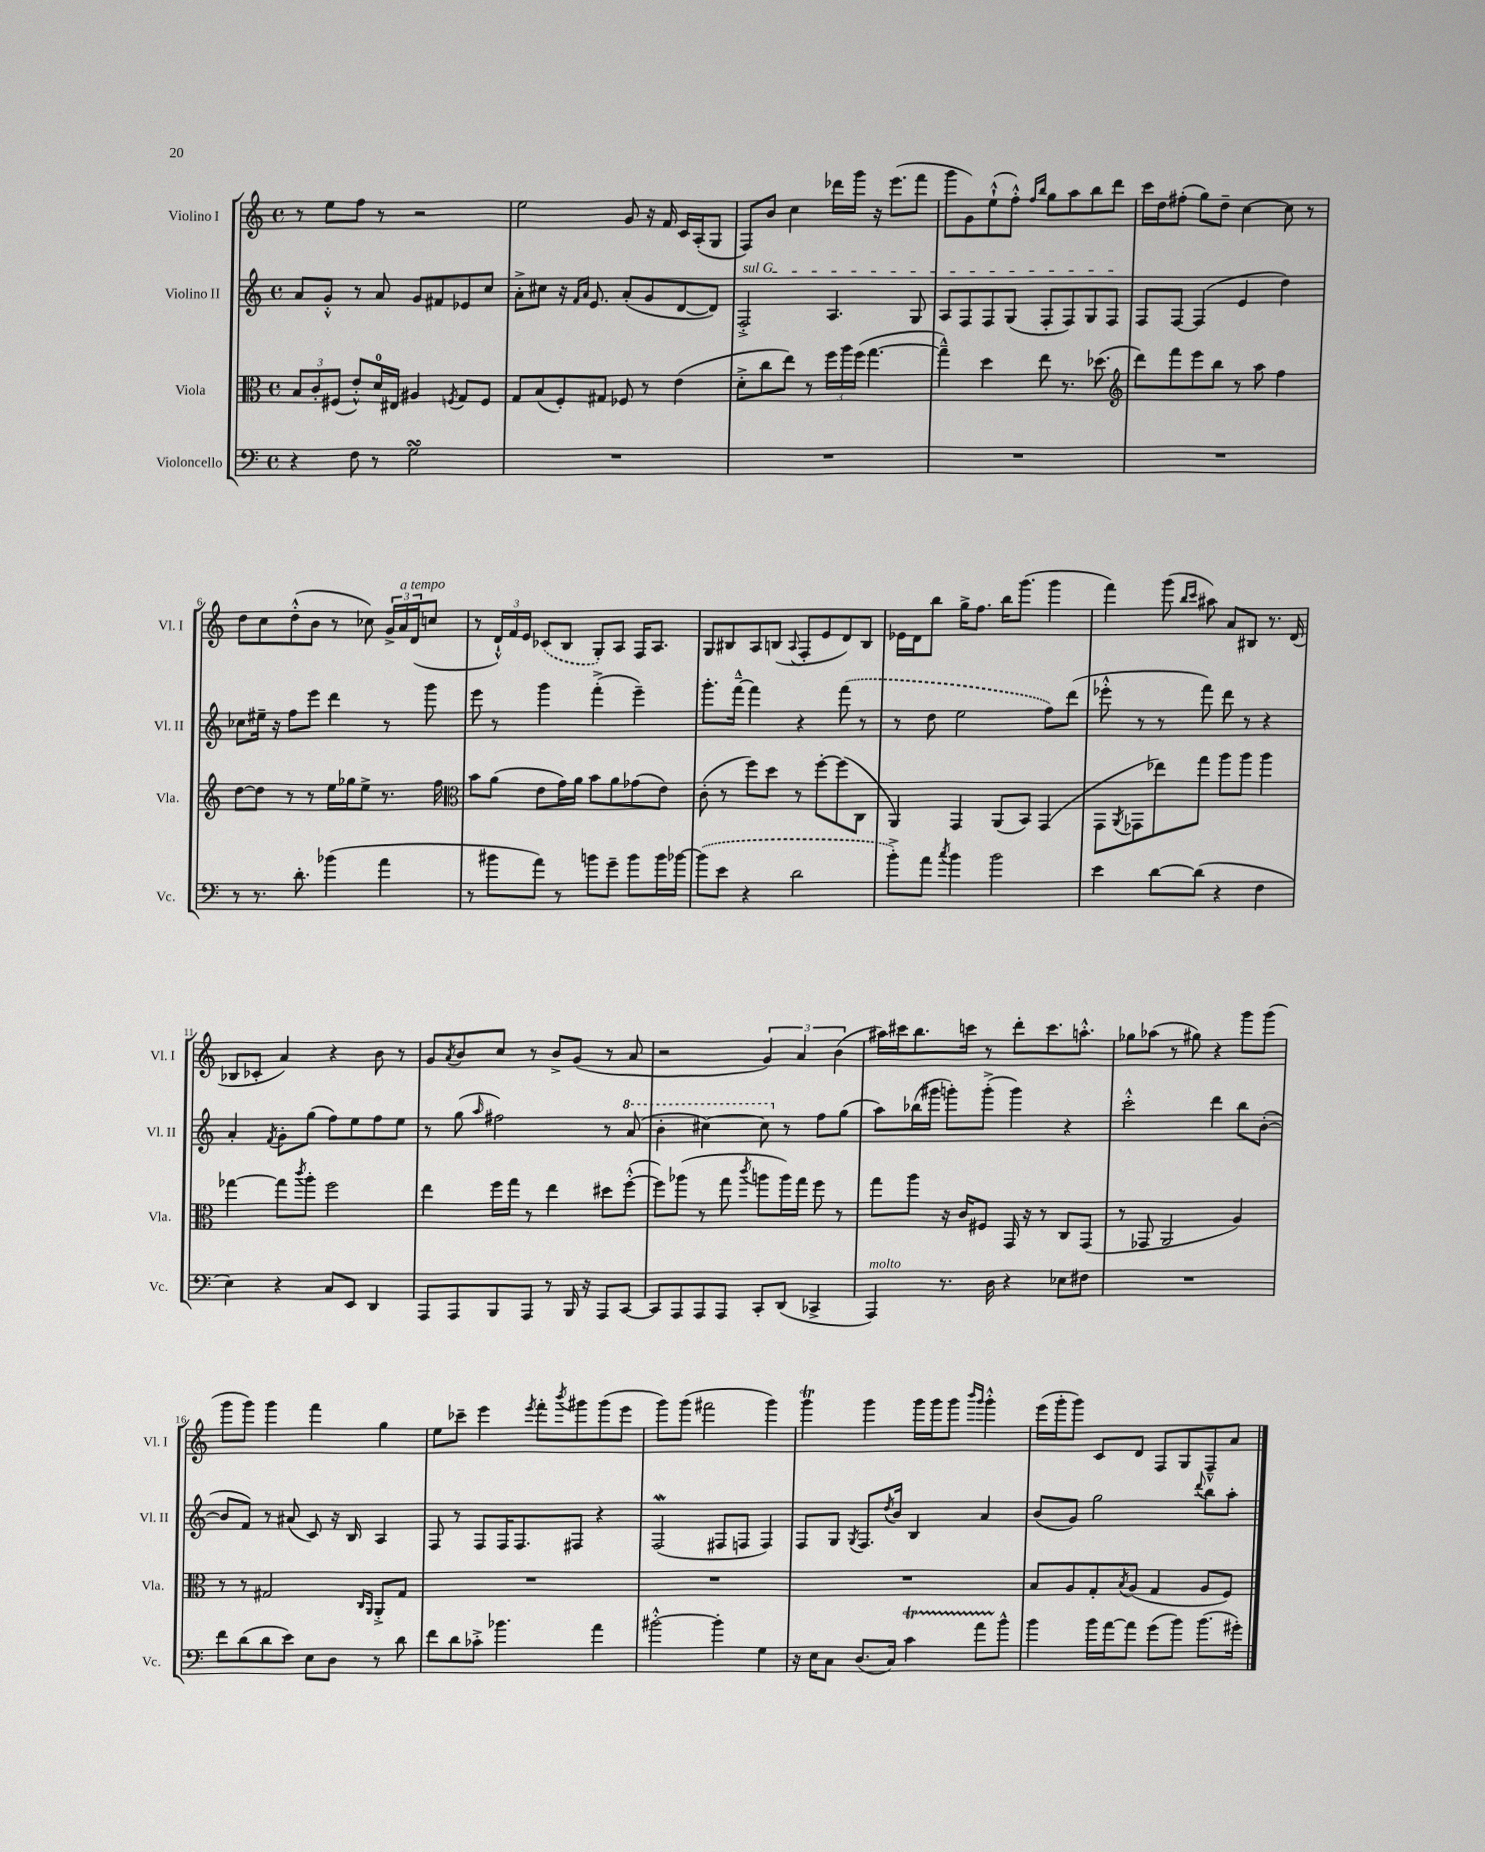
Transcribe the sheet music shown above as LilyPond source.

<<
\new StaffGroup <<
\new Staff = "s0" \with { instrumentName = "Violino I" shortInstrumentName = "Vl. I" } {
    \clef treble \key c \major \defaultTimeSignature \time 4/4
    r8 e''8 f''8 r8 r2 |
    e''2 g'8 r16 f'16 c'16 a16-.( g8 |
    f8) b'8 c''4 des'''16 g'''16 r16 e'''8.( f'''8 |
    g'''8 g'8) e''8-!-^( f''8-.-^) \grace { f''16 b''16 } g''8 a''8 b''8 d'''8 |
    c'''16 d''16 fis''8-.( g''8) d''8-- c''4~ c''8 r8 |
    d''8 c''8 d''8-.-^( b'8 r8 ces''8) \tuplet 3/2 { g'16-> a'16^\markup { \italic "a tempo" } d'16( } c''8 |
    r8 \tuplet 3/2 { d'16-!-^) f'16 e'16 } \once \slurDashed ces'8( b8 g8-.) a8 f16 a8. |
    g8 bis8 a8 b8( \appoggiatura { a8 } f8-. e'8 d'8) b8 |
    ees'16 d'16 b''8 g''16-> f''8. b''16 g'''8.( g'''4 |
    f'''4) g'''8( \grace { b''16 c'''16 } ais''8) a'8 bis8 r8. d'16( |
    bes8 ces'8-. a'4) r4 b'8 r8 |
    g'8 \acciaccatura { a'8 } b'8 c''8 r8 b'8-> g'8( r8 a'8 |
    r2 \tuplet 3/2 { g'4) a'4 b'4( } |
    ais''16) cis'''16 b''8. c'''16 r8 d'''8-. c'''8. a''8.-.-^ |
    ges''8 aes''8( r8 gis''8) r4 g'''8 g'''8( |
    g'''8 g'''8) g'''4 f'''4 g''4 |
    e''8 ces'''8-- e'''4 \acciaccatura { e'''8 } f'''8-. \acciaccatura { b'''8 } gis'''8 gis'''8( e'''8 |
    g'''8) g'''8( fis'''2 g'''4) |
    g'''4\trill g'''4 g'''16 g'''16 g'''8 \grace { b'''16 g'''16 } g'''4-.-^ |
    e'''16( g'''16-. g'''8) c'8 d'8 f8 g8 f8---^ a'8 \bar "|." |
}
\new Staff = "s1" \with { instrumentName = "Violino II" shortInstrumentName = "Vl. II" } {
    \clef treble \key c \major \defaultTimeSignature \time 4/4
    a'8 g'8-.-^ r8 a'8 g'8 fis'8 ees'8 c''8 |
    a'8-.-> cis''8 r16 \grace { f'16 a'16 } e'8. a'8-.( g'8 d'8~ d'8) |
    \once \override TextSpanner.bound-details.left.text = \markup { \italic "sul G" } f2-.->\startTextSpan a4. g8 |
    a8 f8 f8 g8( f8-. f8) g8 f8\stopTextSpan |
    f8 f8~ f4( e'4 d''4) |
    ces''8 eis''16-- r16 f''8 e'''8 d'''4 r8 g'''8 |
    e'''8 r8 g'''4 f'''4-.->( e'''4--) |
    g'''8.-. f'''16~---^ f'''4 r4 \once \slurDashed f'''8( r8 |
    r8 d''8 e''2 f''8) d'''8( |
    ees'''8-.-^ r8 r8 f'''8) d'''8 r8 r4 |
    a'4-. \acciaccatura { f'8 } g'8-. g''8( f''8) e''8 f''8 e''8 |
    r8 g''8( \grace { a''16 } fis''2) r8 \ottava #1 a''8( |
    b''4-. cis'''4~) cis'''8 \ottava #0 r8 f''8 g''8( |
    a''8) bes''16( gis'''16 g'''8-.) g'''8-.->( g'''4) r4 |
    c'''2-.-^ d'''4 b''8 b'8~-.( |
    b'8 f'8) r8 ais'8( c'8) r16 b16 a4 |
    f8 r8 f8 f16 f8. fis8 r4 |
    f2\mordent( fis8 f8 f4) |
    f8 g8 \acciaccatura { g8 } f8. \acciaccatura { d''8 } b'16 b4 a'4 |
    b'8( g'8) g''2 \appoggiatura { d'''8 } b''8 a''8-. \bar "|." |
}
\new Staff = "s2" \with { instrumentName = "Viola" shortInstrumentName = "Vla." } {
    \clef alto \key c \major \defaultTimeSignature \time 4/4
    \tuplet 3/2 { b8 c'8-. fis8( } e'8-.-^) d'16-0 eis16 ais4 \acciaccatura { f8 } g8 f8 |
    g8 b8( f8-.) gis8 fes8 r8 e'4( |
    d'8-.-> c''8 e''8) r8 \tuplet 3/2 { f''16 a''16 f''16( } g''4.~ |
    g''4---^) d''4 e''8 r8. des''8.( |
    \clef treble d'''8) f'''8 e'''8 b''8 r8 a''8 f''4 |
    d''8~ d''8 r8 r8 e''16 ges''16 e''8-> r8. f''16 |
    \clef alto b'8 a'8( e'8 g'16) a'16 b'8 a'8 ges'8( e'8) |
    c'8-.( r8 f''8) d''8 r8 f''8~-. f''8( c8 |
    a,4) g,4 a,8( b,8) g,4( |
    g,8 \acciaccatura { a,8 } ges,8 ees''8) g''8 a''8 a''8 a''4 |
    ges''4~ ges''8 \acciaccatura { c'''8 } a''8-. f''2 |
    e''4 f''16 g''16 r8 e''4 dis''8 f''8~-.-^( |
    f''8) aes''8( r8 g''8 \acciaccatura { c'''8 } a''8 a''16) g''16 f''8 r8 |
    g''8 a''8 r16 c'16 fis8 g,16 r16 r8 c8 g,8( |
    r8 ges,8 a,2 a4) |
    r8 r8 gis2 \grace { c16 a,16 } a,8-.-> gis8 |
    R1 |
    R1 |
    R1 |
    b8 a8 g8-. \acciaccatura { b8 } a8( g4 a8 f8) \bar "|." |
}
\new Staff = "s3" \with { instrumentName = "Violoncello" shortInstrumentName = "Vc." } {
    \clef bass \key c \major \defaultTimeSignature \time 4/4
    r4 f8 r8 g2\turn |
    R1 |
    R1 |
    R1 |
    R1 |
    r8 r8. d'8.-. bes'4( a'4 |
    r8 bis'8 a'8) r8 b'8 g'8-- b'8 b'16 bes'16~ |
    \once \slurDashed bes'8( e'8 r4 d'2 |
    b'8-.->) a'8 \acciaccatura { c''8 } b'4 b'2 |
    e'4 d'8~ d'8( r4 f4 |
    e4) r4 c8 e,8 d,4 |
    a,,8 a,,8 b,,8 a,,8 r8 b,,16 r16 a,,8 c,8~ |
    c,8 a,,8 a,,8 a,,8 c,8-. d,8( ces,4-> |
    a,,4^\markup { \italic "molto" }) r8. d16 r4 ees8 fis8 |
    R1 |
    f'8 d'8( d'8 e'8) e8 d8 r8 d'8 |
    f'8 d'8 ces'8-.-> bes'4. a'4 |
    bis'2~-.-^ bis'4-. g4 |
    r16 e16 c8 d8.( c16) c'4\startTrillSpan a'8 b'8-^\stopTrillSpan |
    b'4 b'16 a'16~ a'8 g'8( b'8) b'8.( gis'16-.) \bar "|." |
}
>>
>>
